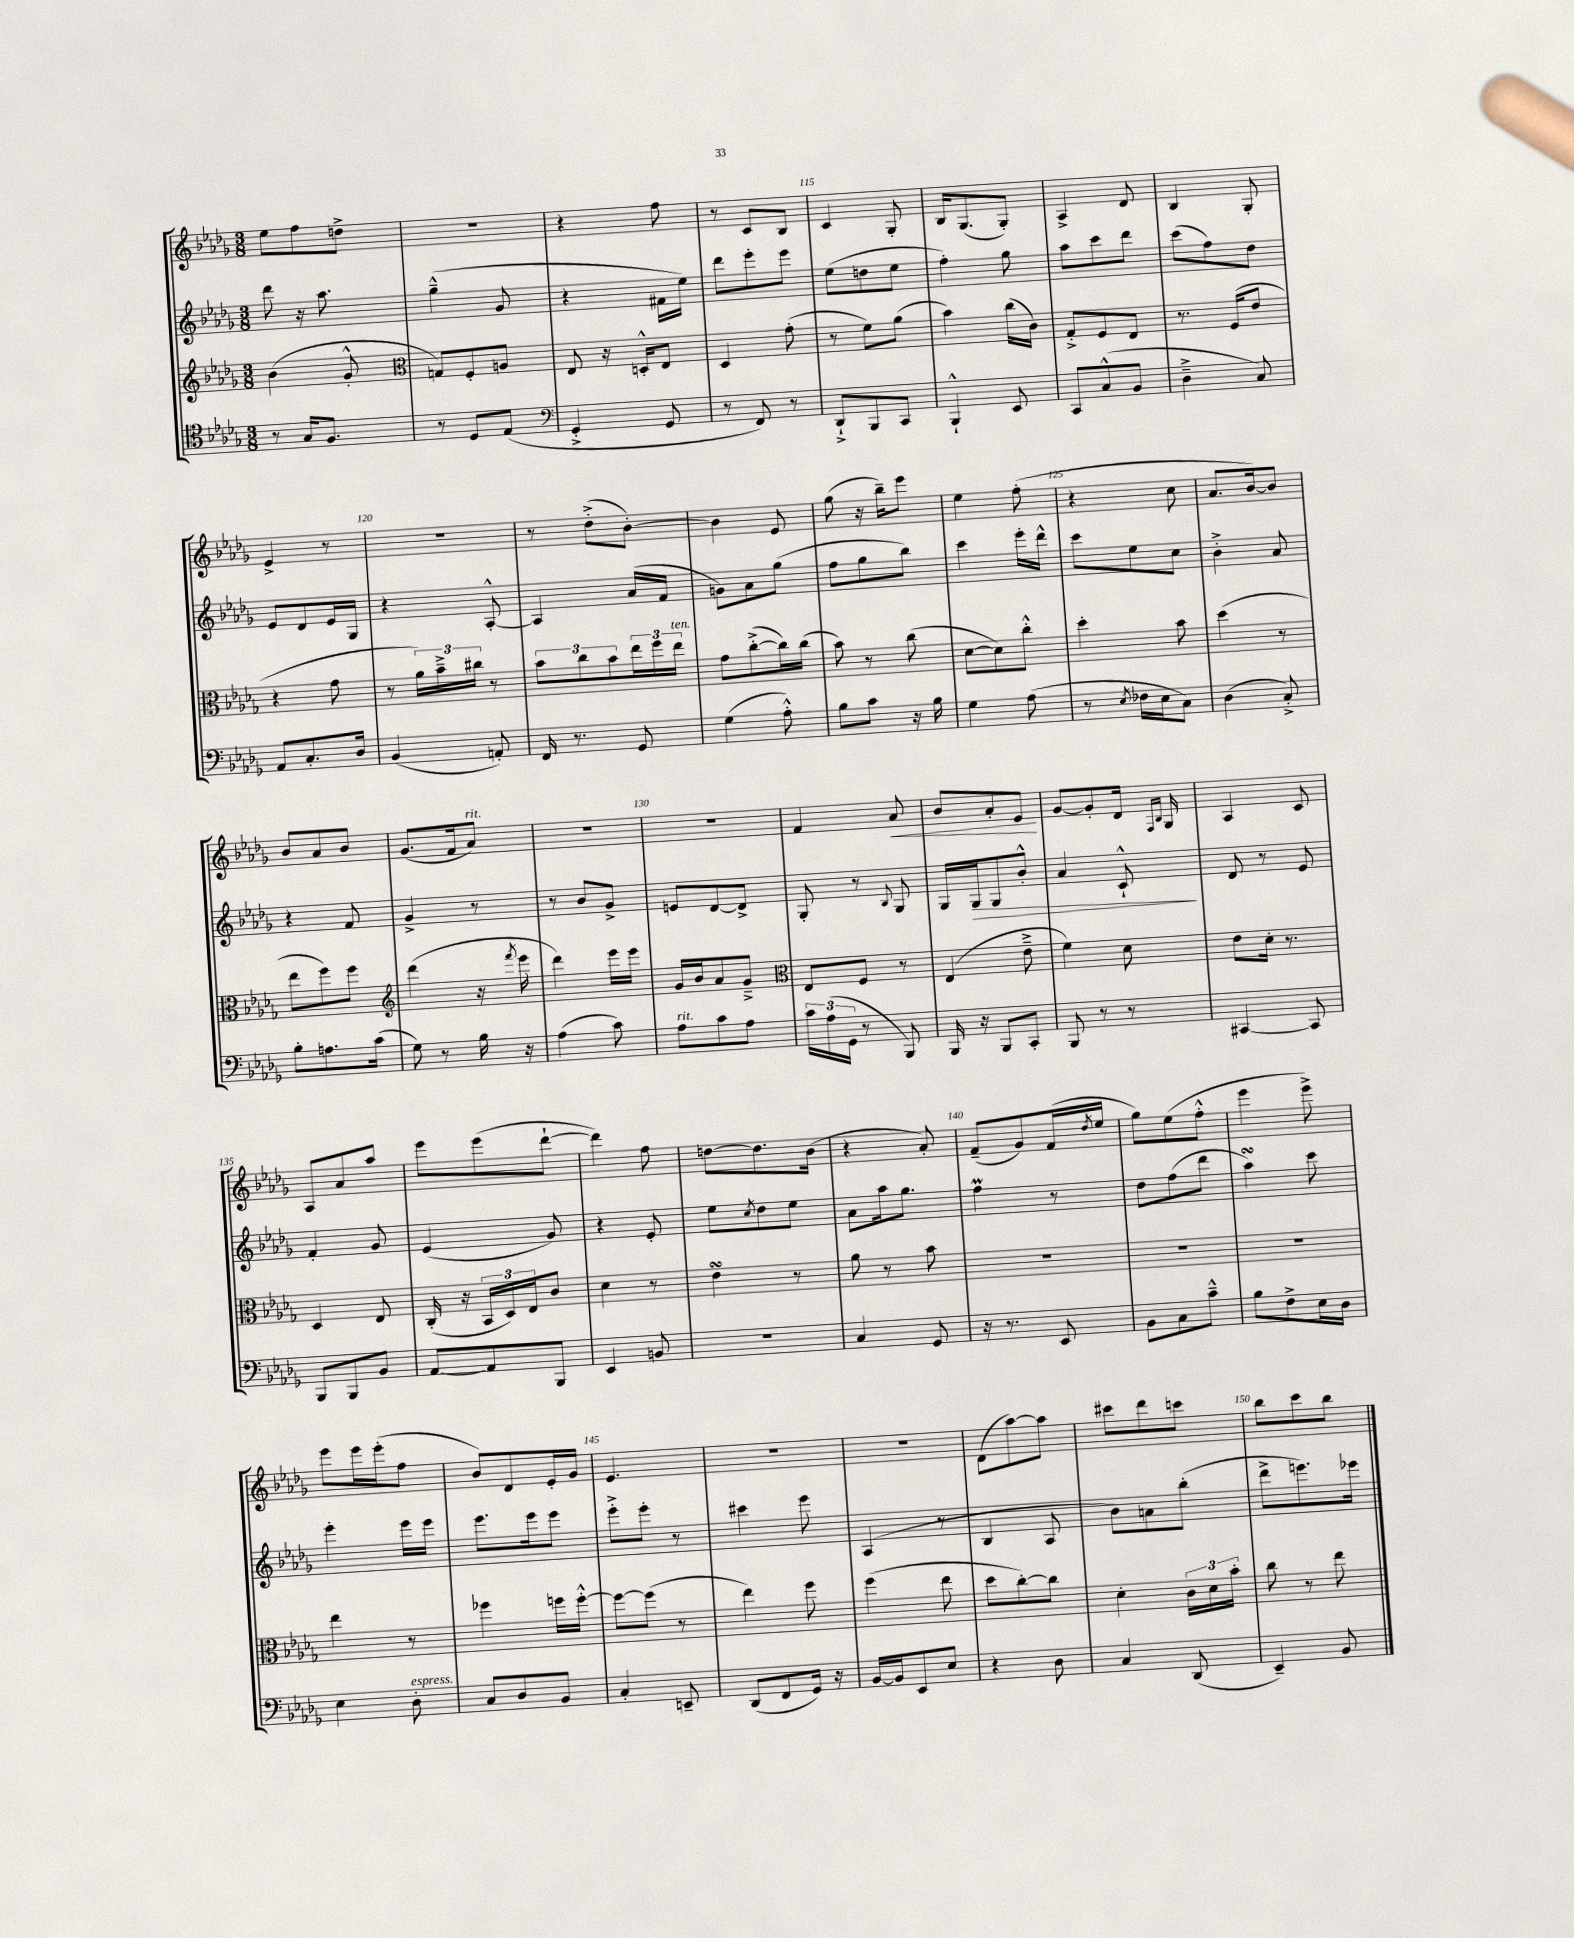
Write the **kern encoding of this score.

**kern	**kern	**kern	**dynam	**kern	**dynam
*part4	*part3	*part2	*part2	*part1	*part1
*staff4	*staff3	*staff2	*staff2	*staff1	*staff1
*clefC4	*clefG2	*clefG2	*	*clefG2	*
*k[b-e-a-d-g-]	*k[b-e-a-d-g-]	*k[b-e-a-d-g-]	*	*k[b-e-a-d-g-]	*
*M3/8	*M3/8	*M3/8	*	*M3/8	*
=111	=111	=111	=111	=111	=111
8r	(4b-\	8ddd-\	.	8ee-\L	.
16G-/KL	.	16r	.	8ff\	.
8.F/J	.	8.aa-\	.	.	.
.	8g-'^^/	.	.	8ddn^\J	.
=112	=112	=112	=112	=112	=112
*	*clefC3	*	*	*	*
8r	8Gn/L)	(4gg-~^^\	.	4.r	.
8D-/L	8F'/	.	.	.	.
(8E-/J	8An/J	8g-/	.	.	.
=113	=113	=113	=113	=113	=113
*clefF4	*	*	*	*	*
4GG-'^/	8E-/	4r	.	4r	.
.	16r	.	.	.	.
.	16Dn'^^/KL	.	.	.	.
8GG-/	8E-/J	16f#X\LL	.	8ff\	.
.	.	16ee-\JJ)	.	.	.
=114	=114	=114	=114	=114	=114
8r	4D-/	8ddd-\L	.	8r	.
8FF/)	.	8eee-'\	.	8c/L	.
8r	(8g-'\	8eee-\J	.	8B-/J	.
=115	=115	=115	=115	=115	=115
8DD-`^/L	8r	(8ee-\L	.	4c/	.
8BBB-/	8f\L)	8ddn\	.	.	.
8CC/J	(8a-\J	8ee-\J	.	8G-'/	.
=116	=116	=116	=116	=116	=116
4BBB-`^^/	4b-\)	4ff'\)	.	16B-/KL	.
.	.	.	.	(8.G-/	.
8EE-/	(16cc\LL	8gg-\	.	8G-'/J)	.
.	16c\JJ)	.	.	.	.
=117	=117	=117	=117	=117	=117
8CC/L	8G-'^/L	8aa-\L	.	4A-^/	.
(8C^^/	8F/	8ccc\	.	.	.
8BB-/J	8E-/J	8ddd-\J	.	8d-/	.
=118	=118	=118	=118	=118	=118
4D-~^\	8.r	(8ccc\L	.	4B-/	.
.	.	8ff\)	.	.	.
.	(16F/KL	.	.	.	.
8C/)	8e-/J	8dd-\J	.	8G-'/	.
!!LO:LB:g=z
=119	=119	=119	=119	=119	=119
8AA-/L	4r	8e-/L	.	4e-^/	.
8.C'/	.	8d-/	.	.	.
.	8g-\	16e-/L	.	8r	.
16D-/Jk	.	16G-/JJ	.	.	.
=120	=120	=120	=120	=120	=120
(4BB-/	8r	4r	.	4.r	.
.	24a-\LL)	.	.	.	.
.	24b-~^\	.	.	.	.
.	24cc#X\JJ	.	.	.	.
8AAn'/)	8r	[8A-'^^/	.	.	.
=121	=121	=121	=121	=121	=121
16FF/	12b-\L	4A-/]	.	8r	.
8.r	.	.	.	.	.
.	12cc\	.	.	.	.
.	.	.	.	(8dd-'^\L	.
.	12b-\	.	.	.	.
8GG-/	24ee-\L	(16a-/LL	.	[8b-'\J)	.
.	24ff\	.	.	.	.
.	.	16f/JJ	.	.	.
!	!LO:TX:a:i:t=ten.	!	!	!	!
.	24ee-\JJ	.	.	.	.
=122	=122	=122	=122	=122	=122
(4G-\	8g-\L	8gn\L)	.	4b-\]	.
.	([8cc'^\	8a-\	.	.	.
8A-'^^\)	16cc\L])	(8gg-\J	.	8e-/	.
.	(16cc\JJ	.	.	.	.
=123	=123	=123	=123	=123	=123
8B-\L	8b-\)	8ff\L	.	(8gg-\	.
8c\J	8r	8gg-\	.	16r	.
.	.	.	.	16bb-~\KL)	.
16r	(8cc\	8bb-\J)	.	8eee-\J	.
16B-\	.	.	.	.	.
=124	=124	=124	=124	=124	=124
4G-\	[8d-\L	4ccc\	.	4ee-\	.
.	8d-\])	.	.	.	.
(8A-\	8cc'^^\J	16eee-'\LL	.	(8ff'\	.
.	.	16ddd-^^\JJ	.	.	.
=125	=125	=125	=125	=125	=125
8r	4dd-'\	8ccc\L	.	4r	.
8qE-/	.	.	.	.	.
16F-X\LL	.	8ee-\	.	.	.
16E-\J	.	.	.	.	.
8C\J)	8b-\	8cc\J	.	8cc\	.
=126	=126	=126	=126	=126	=126
(4D-\	(4dd-\	4b-'^\	.	8.a-/L	.
.	.	.	.	[16b-/k)	.
8C'^/)	8r	8a-/	.	8b-/J]	.
!!LO:LB:g=z
=127	=127	=127	=127	=127	=127
8B-'\L	8ee-\L	4r	.	8b-/L	.
8.An\	8ff\)	.	.	8a-/	.
.	8ff\J	8f/	.	8b-/J	.
(16c\Jk	.	.	.	.	.
=128	=128	=128	=128	=128	=128
*	*clefG2	*	*	*	*
8G-\)	(4ddd-\	4g-^/	.	(8.g-/L	.
8r	.	.	.	.	.
.	.	.	.	16f/k	.
!	!	!	!	!LO:TX:a:i:t=rit.	!
16B-\	16r	8r	.	8a-/J)	.
.	8qfff/	.	.	.	.
16r	16eee-\	.	.	.	.
=129	=129	=129	=129	=129	=129
(4A-\	4ddd-\)	8r	.	4.r	.
.	.	8b-/L	.	.	.
8c\)	16eee-\LL	8g-^/J	.	.	.
.	16eee-\JJ	.	.	.	.
=130	=130	=130	=130	=130	=130
!LO:TX:a:i:t=rit.	!	!	!	!	!
8A-\L	16g-/LL	8en/L	.	4.r	.
.	16b-/J	.	.	.	.
8c\	8a-/	[8d-/	.	.	.
8A-\J	8g-~^/J	8d-^/J]	.	.	.
=131	=131	=131	=131	=131	=131
*	*clefC3	*	*	*	*
24c\LL	8E-/L	8G-'/	.	4f/	.
(24A-\	.	.	.	.	.
24GG-\JJ	.	.	.	.	.
8r	8F/J	8r	.	.	.
.	.	8qqB-/	.	.	.
!	!	!	!	!	!LO:HP:b
8BBB-/)	8r	8G-/	.	8a-/	<
=132	=132	=132	=132	=132	=132
16BBB-/	(4E-/	16G-/LL	.	8b-/L	.
!	!	!	!LO:HP:b	!	!
16r	.	16G-/J	>	.	.
8BBB-/L	.	8G-/	.	8a-'/	.
8CC'/J	8e-~^\	8b-'^^/J	.	8e-/J	.
.	.	.	.	.	[
=133	=133	=133	=133	=133	=133
8BBB-/	4f\)	4a-/	.	[8g-/L	.
8r	.	.	.	8g-'/]	.
8r	8d-\	8c`^^/	.	16d-/Jk	.
.	.	.	.	16qqF/LL	.
.	.	.	.	16qqB-/JJ	.
.	.	.	.	16G-/	.
.	.	.	]	.	.
=134	=134	=134	=134	=134	=134
[4CC#X/	8e-\L	8d-/	.	4A-/	.
.	16d-'\Jk	8r	.	.	.
.	8.r	.	.	.	.
8CC#/]	.	8e-/	.	8c/	.
!!LO:LB:g=z
=135	=135	=135	=135	=135	=135
8BBB-/L	4D-/	4f'/	.	8A-/L	.
8BBB-/	.	.	.	8a-/	.
8BB-/J	8E-/	8g-/	.	8aa-/J	.
=136	=136	=136	=136	=136	=136
[8AA-/L	(16C'/	(4e-/	.	8eee-\L	.
.	16r	.	.	.	.
8AA-/]	24BB-/LL	.	.	(8eee-\	.
.	24D-/)	.	.	.	.
.	24E-/J	.	.	.	.
8BBB-/J	8c/J	8g-/)	.	[8ddd-`\J	.
=137	=137	=137	=137	=137	=137
4EE-/	4d-\	4r	.	4ddd-\])	.
8BBn/	8r	8e-'/	.	8ff\	.
=138	=138	=138	=138	=138	=138
4.r	4e-sSSS\	8ee-\L	.	[8ddn\L	.
.	.	8qcc/	.	.	.
.	.	8dd-\	.	8.dd\]	.
.	8r	8ee-\J	.	.	.
.	.	.	.	(16b-\Jk	.
=139	=139	=139	=139	=139	=139
4C/	8a-\	8a-\L	.	4r	.
.	8r	16aa-\k	.	.	.
.	.	8.gg-\J	.	.	.
8GG-/	8b-\	.	.	8a-'/)	.
=140	=140	=140	=140	=140	=140
16r	4.r	4ffm\	.	(8f~/L	.
8.r	.	.	.	.	.
.	.	.	.	8g-/)	.
8EE-/	.	8r	.	(16f/L	.
.	.	.	.	8qdd-/	.
.	.	.	.	16ee-/JJ	.
=141	=141	=141	=141	=141	=141
8BB-\L	4.r	8dd-\L	.	8gg-\L)	.
8C\	.	(8ff\	.	(8ee-\	.
8c~^^\J	.	8ddd-\J	.	8ff'^^\J	.
=142	=142	=142	=142	=142	=142
8B-\L	4.r	4aa-sSSS\)	.	4eee-\	.
8F^\	.	.	.	.	.
16E-\L	.	8ccc\	.	8eee-^\)	.
16D-\JJ	.	.	.	.	.
!!LO:LB:g=z
=143	=143	=143	=143	=143	=143
4E-\	4ee-\	4eee-'\	.	8eee-\L	.
.	.	.	.	16eee-\L	.
.	.	.	.	(16eee-'\J	.
!LO:TX:a:i:t=espress.	!	!	!	!	!
8D-'\	8r	16eee-\LL	.	8ff\J	.
.	.	16eee-\JJ	.	.	.
=144	=144	=144	=144	=144	=144
8C/L	4ff-X\	8.eee-\L	.	8b-/L)	.
8D-/	.	.	.	8d-/	.
.	.	16eee-\k	.	.	.
8BB-/J	16ffn\LL	8eee-\J	.	16e-'/L	.
.	[16ff'^^\JJ	.	.	16g-/JJ	.
=145	=145	=145	=145	=145	=145
4C'/	8ff\L_	8eee-'^\L	.	4.e-/	.
.	(8ff\J]	8eee-'\J	.	.	.
8EEn~/	8r	8r	.	.	.
=146	=146	=146	=146	=146	=146
(8DD-/L	4ee-\)	4ccc#X\	.	4.r	.
8FF/	.	.	.	.	.
16GG-/Jk)	8ff\	8eee-\	.	.	.
16r	.	.	.	.	.
=147	=147	=147	=147	=147	=147
[16BB-/LL	(4ff\	(4A-/	.	4.r	.
16BB-/J]	.	.	.	.	.
8EE-/	.	.	.	.	.
8E-/J	8ee-\	8r	.	.	.
=148	=148	=148	=148	=148	=148
4r	8dd-\L	4B-/	.	(8d-\L	.
.	[8cc'\)	.	.	[8aa-\)	.
8D-\	8cc\J]	8A-/	.	8aa-\J]	.
=149	=149	=149	=149	=149	=149
4C/	4d-'\	8b-\L)	.	8ccc#X\L	.
.	.	8an\	.	8ddd-\	.
(8DD-/	24c\LL	(8bb-'\J	.	8cccn\J	.
.	24d-\	.	.	.	.
.	24b-'\JJ	.	.	.	.
=150	=150	=150	=150	=150	=150
4EE-~/)	8cc\	8ddd-^\L	.	8bb-\L	.
.	8r	8.eeen\)	.	8ccc\	.
8BB-/	8ee-\	.	.	8bb-\J	.
.	.	16eee-X\Jk	.	.	.
==	==	==	==	==	==
*-	*-	*-	*-	*-	*-
